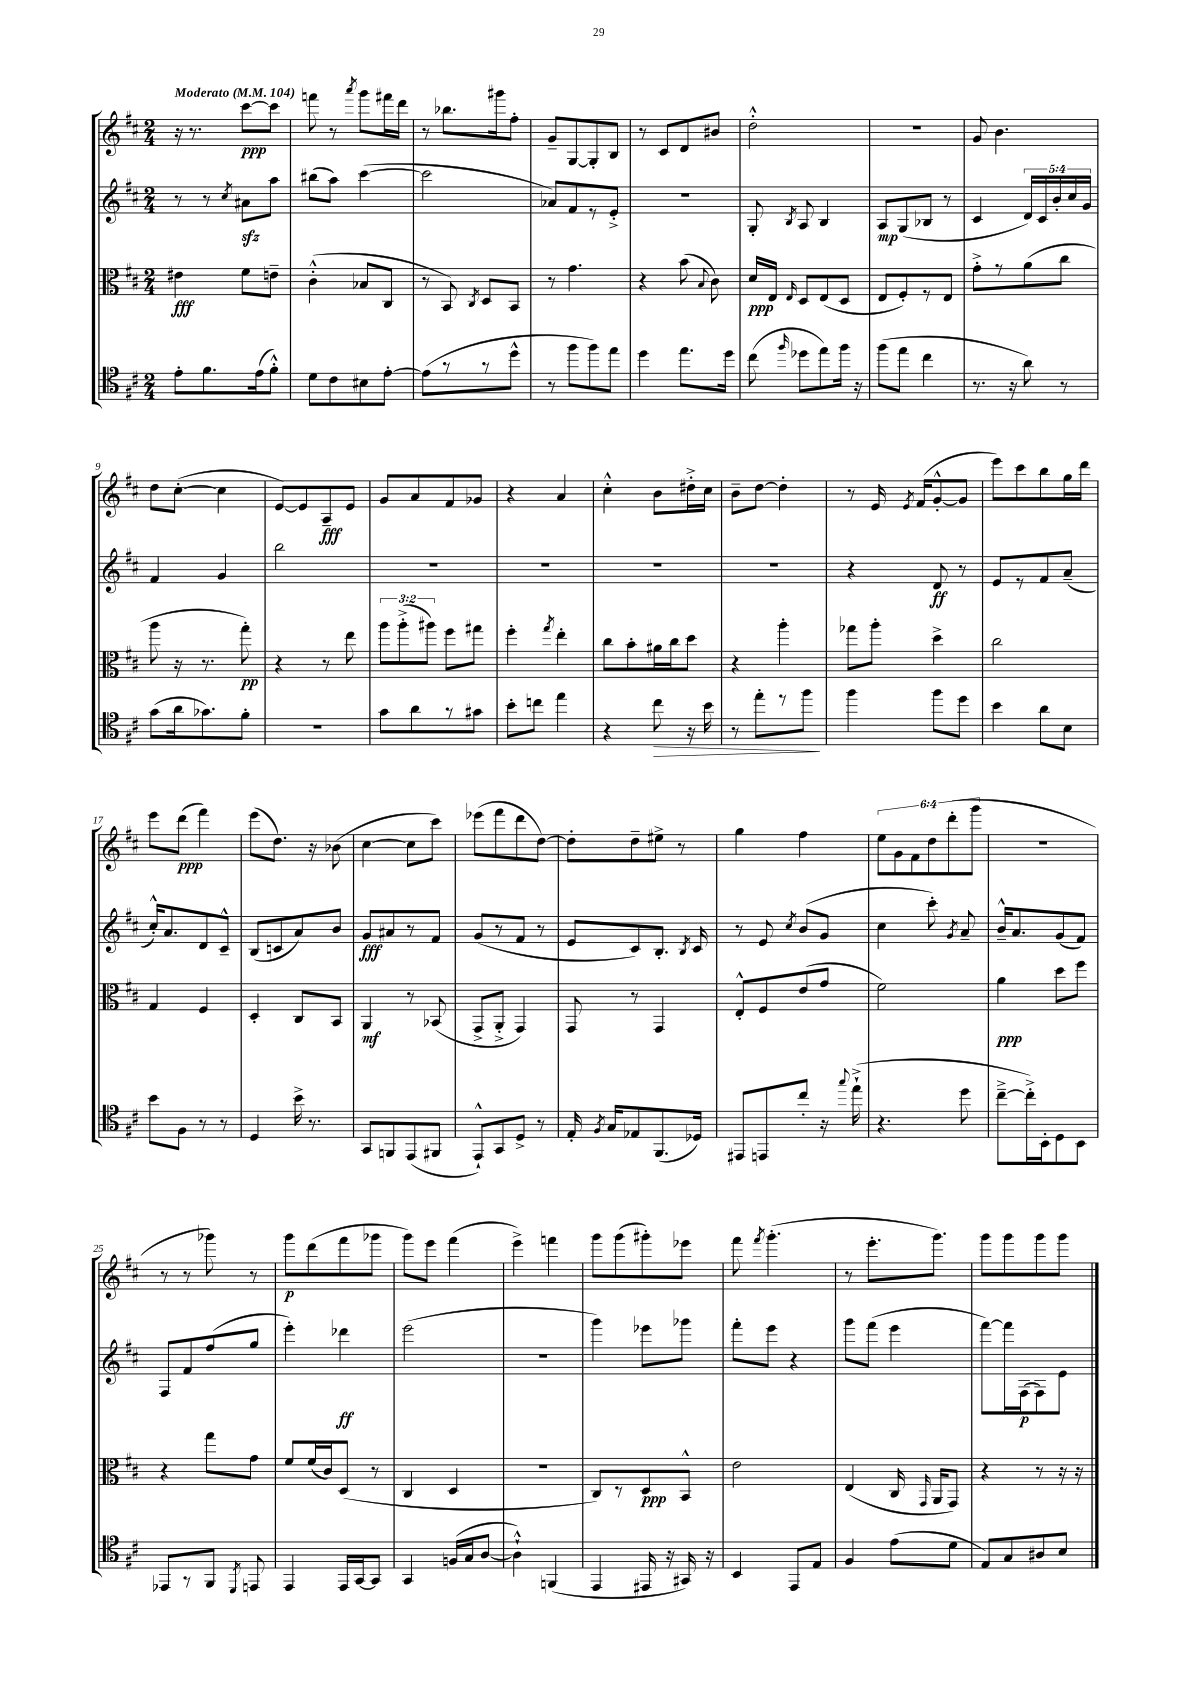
<<
\new StaffGroup <<
\new Staff = "s0" {
    \clef treble \key d \major \numericTimeSignature \time 2/4 \override Staff.TupletNumber.text = #tuplet-number::calc-fraction-text \tempo "Moderato" 4 = 104
    \autoBeamOff r16 r8. cis'''8[~\ppp cis'''8] |
    f'''8 r8 \acciaccatura { a'''8 } g'''8[ fis'''16 d'''16] |
    r8 bes''8.[ gis'''16 fis''8]-. |
    g'8[-- g8~ g8-. b8] |
    r8 cis'8[ d'8 bis'8] |
    d''2-.-^ |
    r2 |
    g'8 b'4. |
    d''8[ cis''8]~-.( cis''4 |
    e'8[~) e'8 a8--\fff e'8] |
    g'8[ a'8 fis'8 ges'8] |
    r4 a'4 |
    cis''4-.-^ b'8[ dis''16-.-> cis''16] |
    b'8[-- d''8]~ d''4-. |
    r8 e'16 \acciaccatura { e'8 } fis'16[( g'8~-.-^ g'8] |
    e'''8[) cis'''8 b''8 g''16 d'''16] |
    e'''8[ d'''8]\ppp( fis'''4) |
    e'''8[( d''8.]) r16 bes'8( |
    cis''4~ cis''8[ cis'''8]) |
    ees'''8[( fis'''8 d'''8 d''8]~) |
    d''8[-. d''8-- eis''8]-> r8 |
    g''4 fis''4 |
    \tuplet 6/4 { e''8[ g'8 fis'8 d''8 d'''8-.( g'''8] } |
    r2 |
    r8 r8 ges'''8) r8 |
    g'''8[\p d'''8( fis'''8 ges'''8] |
    g'''8[) e'''8] fis'''4( |
    e'''4->) f'''4 |
    g'''8[ g'''8( gis'''8-.) ees'''8] |
    fis'''8 \acciaccatura { fis'''8 } g'''4.-.( |
    r8 e'''8.[-. g'''8.]) |
    g'''8[ g'''8 g'''8 g'''8] \bar "|." |
}
\new Staff = "s1" {
    \clef treble \key d \major \numericTimeSignature \time 2/4 \override Staff.TupletNumber.text = #tuplet-number::calc-fraction-text
    \autoBeamOff r8 r8 \acciaccatura { cis''8 } ais'8[\sfz a''8] |
    bis''8[( a''8]) cis'''4~( |
    cis'''2 |
    aes'8[) fis'8 r8 e'8]-.-> |
    r2 |
    g8-. \acciaccatura { b8 } a8 b4 |
    a8[\mp g8( bes8] r8 |
    cis'4 \tuplet 5/4 { d'16[) cis'16 b'16-. cis''16 g'16] } |
    fis'4 g'4 |
    b''2 |
    R2 |
    R2 |
    R2 |
    R2 |
    r4 d'8\ff r8 |
    e'8[ r8 fis'8 a'8]--( |
    cis''16[-.-^) a'8. d'8 cis'8]---^ |
    b8[( c'8 a'8) b'8] |
    g'8[\fff ais'8 r8 fis'8] |
    g'8[( r8 fis'8] r8 |
    e'8[ cis'8) b8.]-. \acciaccatura { b8 } cis'16 |
    r8 e'8 \acciaccatura { cis''8 } b'8[( g'8] |
    cis''4 cis'''8-.) \acciaccatura { g'8 } a'8-- |
    b'16[---^ a'8. g'8( fis'8]) |
    fis8[ fis'8 fis''8( g''8] |
    e'''4-.) des'''4\ff |
    e'''2( |
    r2 |
    g'''4) ees'''8[ ges'''8] |
    fis'''8[-. e'''8] r4 |
    g'''8[ fis'''8]( e'''4 |
    fis'''8[~) fis'''16 fis16\p( fis8) e'8] \bar "|." |
}
\new Staff = "s2" {
    \clef alto \key d \major \numericTimeSignature \time 2/4 \override Staff.TupletNumber.text = #tuplet-number::calc-fraction-text
    \autoBeamOff eis'4\fff fis'8[ e'8]-- |
    cis'4-.-^( bes8[ cis8] |
    r8 b,8) \acciaccatura { cis8 } d8[ b,8] |
    r8 g'4. |
    r4 b'8( \appoggiatura { b8 } cis'8) |
    d'16[\ppp e16] \grace { e16 } d8[ e8( d8] |
    e8[ fis8-.) r8 e8] |
    g'8[-.-> r8 a'8( cis''8] |
    a''8 r16 r8. g''8-.\pp) |
    r4 r8 e''8 |
    \tuplet 3/2 { a''8[ a''8-.->( ais''8]) } fis''8[ gis''8] |
    fis''4-. \acciaccatura { g''8 } e''4-. |
    cis''8[ b'8-. ais'16 cis''16 d''8] |
    r4 a''4-. |
    ges''8[ a''8]-. d''4-> |
    cis''2 |
    g4 fis4 |
    d4-. cis8[ b,8] |
    a,4\mf r8 bes,8( |
    g,8[-> a,8]-.-> g,4) |
    g,8 r8 g,4 |
    e8[-.-^ fis8 e'8( g'8] |
    fis'2) |
    a'4\ppp d''8[ fis''8] |
    r4 g''8[ g'8] |
    fis'8[ fis'16( cis'16) d8]( r8 |
    cis4 d4 |
    R2 |
    cis8[) r8 d8\ppp b,8]-^ |
    e'2 |
    e4( cis16 \grace { g,16 } a,16[ g,8]) |
    r4 r8 r16 r16 \bar "|." |
}
\new Staff = "s3" {
    \clef tenor \key d \major \numericTimeSignature \time 2/4
    \autoBeamOff e'8[-. fis'8. e'16( fis'8]-.-^) |
    d'8[ cis'8 bis8 e'8]~-. |
    e'8[( r8 r8 d''8]-^ |
    r8 fis''8[ fis''8) e''8] |
    d''4 e''8.[ d''16] |
    cis''8( \grace { fis''16 } des''8[ e''8) fis''16] r16 |
    fis''8[( e''8] cis''4 |
    r8. r16 a'8) r8 |
    g'8[( a'16 ges'8.) fis'8]-. |
    R2 |
    g'8[ a'8 r8 gis'8] |
    b'8[-. c''8] e''4 |
    r4 cis''8\> r16 b'16 |
    r8 e''8[-. r8 fis''8]\! |
    fis''4 fis''8[ d''8] |
    b'4 a'8[ b8] |
    b'8[ fis8] r8 r8 |
    d4 b'16-> r8. |
    g,8[ f,8 e,8( fis,8] |
    e,8[-!-^) g,8 d8]-> r8 |
    e16-. \acciaccatura { fis8 } g16[ ees8 fis,8.( des16]) |
    eis,8[ e,8 cis''8]-. r16 \appoggiatura { g''8 } e''16-!->( |
    r4. d''8 |
    cis''8[~---> cis''16-.->) b,16-. d8 b,8] |
    ees,8[ r8 fis,8] \acciaccatura { d,8 } e,8 |
    e,4 e,16[ g,16~ g,8] |
    g,4 f16[( g16 a8]~ |
    a4-!-^) f,4( |
    e,4 eis,16 r16 gis,16) r16 |
    b,4 e,8[ e8] |
    fis4 e'8[( d'8] |
    e8[) g8 ais8 b8] \bar "|." |
}
>>
>>
